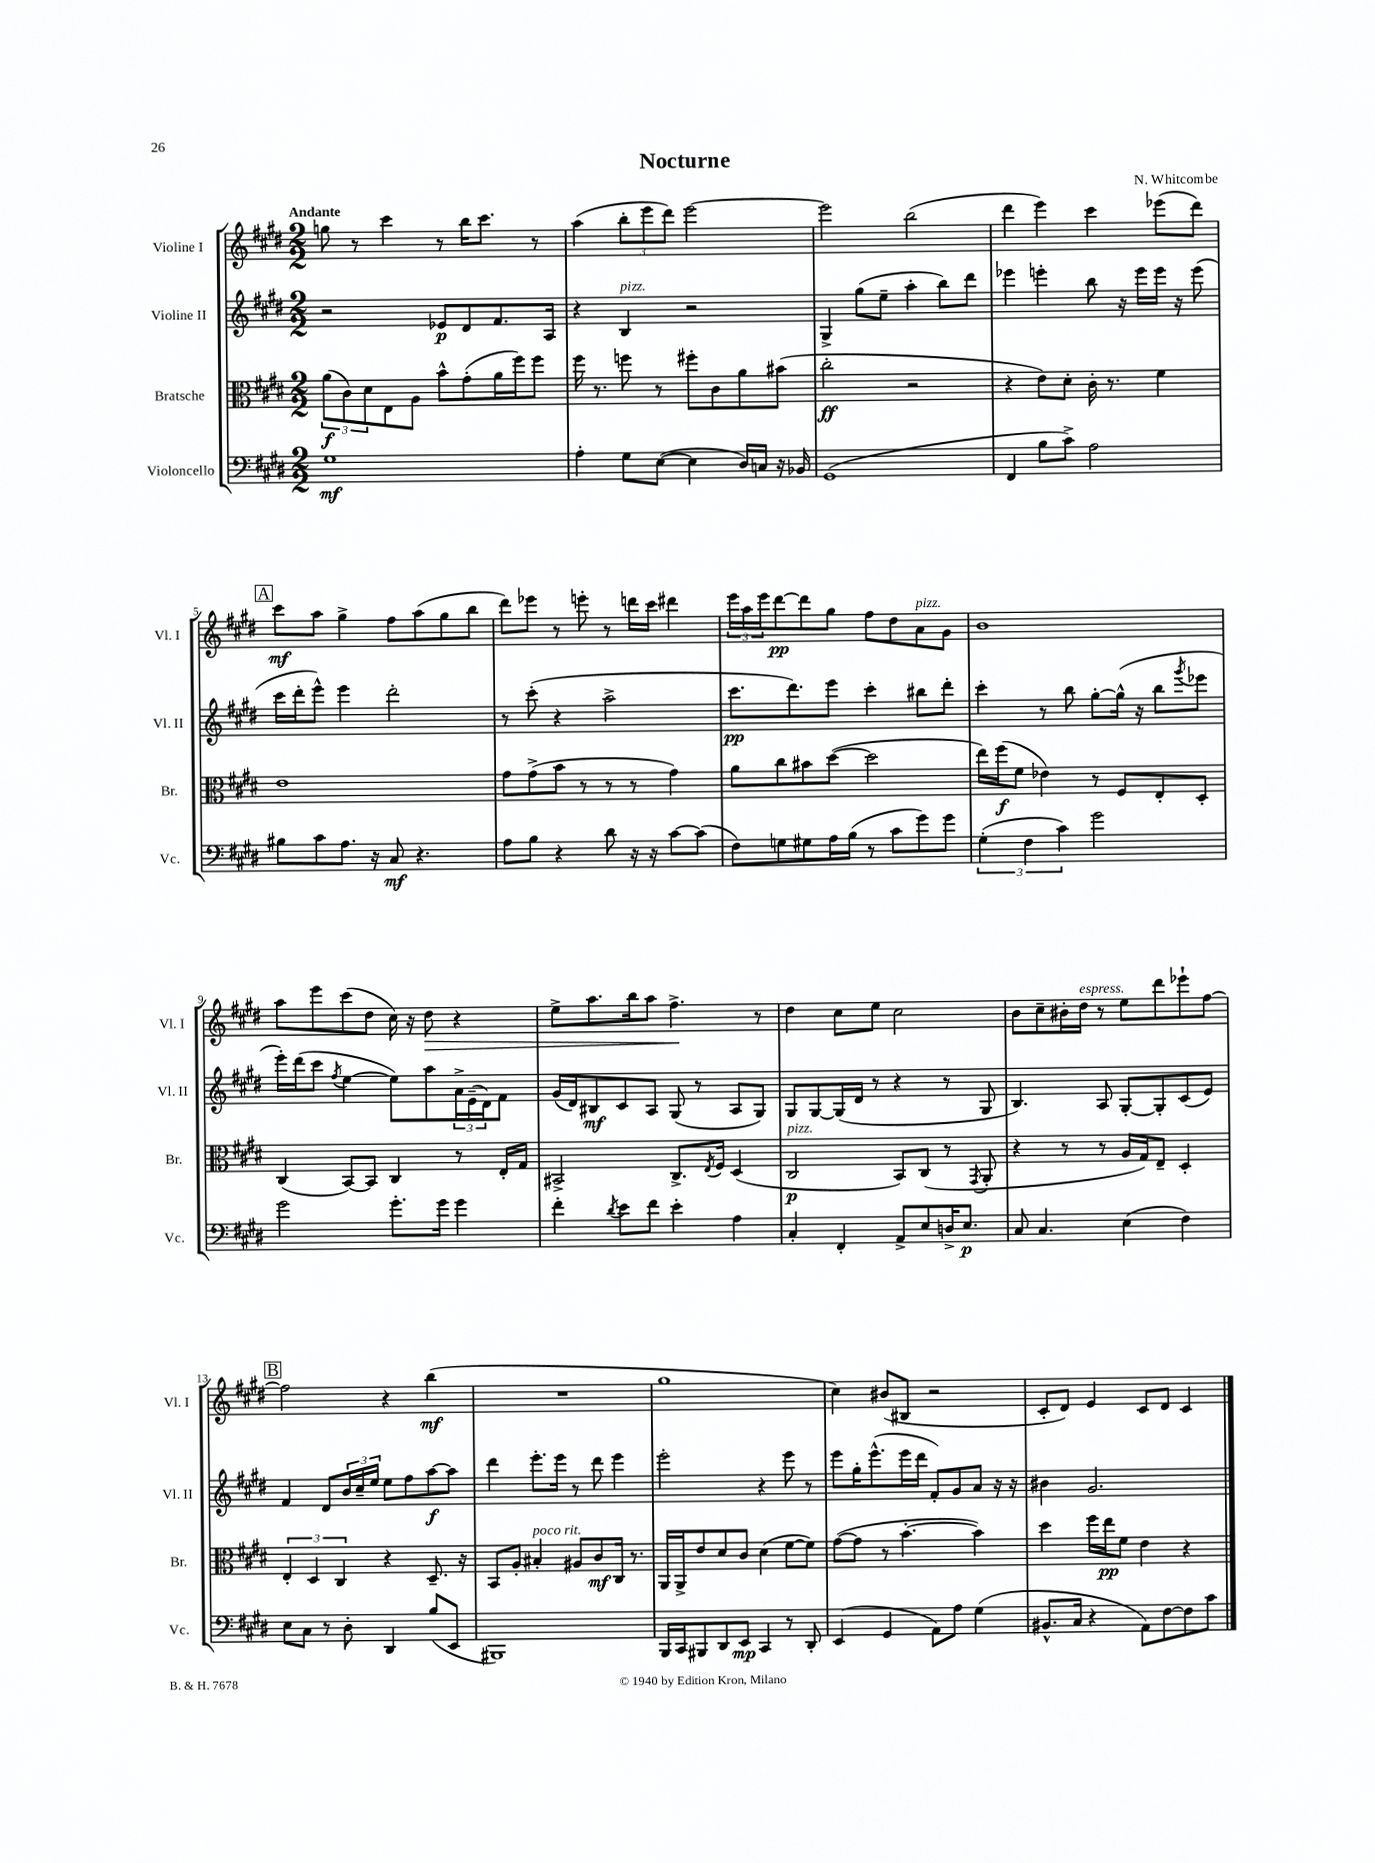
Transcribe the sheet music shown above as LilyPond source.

\header { title = "Nocturne" composer = "N. Whitcombe" }
<<
\new StaffGroup <<
\new Staff = "s0" \with { instrumentName = "Violine I" shortInstrumentName = "Vl. I" } {
    \clef treble \key e \major \numericTimeSignature \time 2/2 \tempo "Andante"
    g''8 r8 cis'''4 r8 b''16 cis'''8. r8 |
    a''4( \tuplet 3/2 { b''8-. e'''8 dis'''8) } e'''2~ |
    e'''2 b''2( |
    dis'''4 e'''4) cis'''4 ees'''8( dis'''8) |
    \mark \markup { \box "A" } cis'''8\mf a''8 gis''4-> fis''8 a''8( gis''8 b''8 |
    dis'''8) ees'''8 r8 e'''8-. r8 d'''16 cis'''16 dis'''4 |
    \tuplet 3/2 { e'''16 a''16 e'''16 } dis'''8~\pp dis'''8 gis''8 fis''8 dis''8 a'8^\markup { \italic "pizz." } gis'8 |
    b'1 |
    a''8 e'''8 cis'''8( dis''8 cis''16) r16 dis''8\> r4 |
    e''8-> a''8. b''16 a''8 fis''4.->\! r8 |
    dis''4 cis''8 e''8 cis''2 |
    b'8 cis''8-- bis'16-. dis''16^\markup { \italic "espress." } r8 e''8 dis'''8 ees'''8-! fis''8~ |
    \mark \markup { \box "B" } fis''2 r4 b''4\mf( |
    R1 |
    gis''1 |
    cis''4) bis'8( bis8 r2 |
    cis'8-. dis'8) e'4 cis'8 dis'8 cis'4 \bar "|." |
}
\new Staff = "s1" \with { instrumentName = "Violine II" shortInstrumentName = "Vl. II" } {
    \clef treble \key e \major \numericTimeSignature \time 2/2
    r2 ees'8\p dis'8 fis'8. a16 |
    r4 b4^\markup { \italic "pizz." } r2 |
    gis4-> gis''8( e''8-- a''4-. b''8) dis'''8 |
    ees'''4 e'''4-. b''8 r16 e'''16 e'''16 r16 e'''8( |
    \mark \markup { \box "A" } cis'''16 dis'''16-. e'''8-^) e'''4 dis'''2-. |
    r8 cis'''8-.( r4 a''2-> |
    cis'''8.\pp dis'''8.) e'''8 cis'''4-. bis''8 dis'''8-. |
    cis'''4-. r8 b''8 gis''8~-. gis''16-^( r16 b''8 \acciaccatura { gis'''8 } ees'''8 |
    e'''16-.) dis'''16( cis'''8 \acciaccatura { fis''8 } e''4~ e''8) a''8 \tuplet 3/2 { a'16-> e'16--( dis'16) } fis'8 |
    gis'16( dis'16) bis8\mf cis'8 a8 gis8( r8 a8 gis8) |
    gis8 gis8~ gis16( dis'16 r8 r4 r8 gis8 |
    b4.) a8 gis8~-. gis8-. cis'8( e'8) |
    \mark \markup { \box "B" } fis'4 dis'8 \tuplet 3/2 { b'16 cis''16-- e''16 } e''8 fis''8 a''8~\f a''8 |
    dis'''4 e'''8.-. e'''16 r8 dis'''8 e'''4 |
    e'''2-. r4 e'''8 r8 |
    e'''8 gis''16-. e'''8.-^( e'''16 dis'''16 fis'8-.) gis'8 a'8 r16 r16 |
    bis'4 gis'2. \bar "|." |
}
\new Staff = "s2" \with { instrumentName = "Bratsche" shortInstrumentName = "Br." } {
    \clef alto \key e \major \numericTimeSignature \time 2/2
    \tuplet 3/2 { a'8\f( cis'8) dis'8 } e8 a8 b'8-^ gis'8-.( a'16 fis''16) fis''8 |
    fis''16 r8. f''8 r8 fis''8-. cis'8 a'8 bis'8( |
    cis''2-.\ff r2 |
    r4 e'8) dis'8-. cis'16-. r8. fis'4 |
    \mark \markup { \box "A" } e'1 |
    gis'8 gis'8->( b'8 r8 r8 r8 gis'4) |
    a'8 cis''8 bis'8 dis''8~( dis''2 |
    e''16) fis''16\f( fis'8 ees'4) r8 fis8 e8-. dis8-. |
    cis4( b,8~) b,8 cis4 r8 e16-. gis16 |
    bis,2-> cis8.-> \acciaccatura { e8 } fis16 dis4( |
    cis2\p^\markup { \italic "pizz." } b,8) cis8( r8 \acciaccatura { gis,8 } a,8-. |
    r4 r8 r8 a16 gis16) e8-- dis4-. |
    \mark \markup { \box "B" } \tuplet 3/2 { e4-. dis4 cis4 } r4 dis8.-- r16 |
    b,8 a8-. bis4-.^\markup { \italic "poco rit." } ais8 cis'8\mf cis16 r8. |
    a,16 a,16-> e'8 dis'8 cis'8 dis'4( fis'8~ fis'8) |
    gis'8~( gis'8 r8 b'4.~-. b'4) |
    dis''4 fis''16 e''16\pp fis'8 e'4 r4 \bar "|." |
}
\new Staff = "s3" \with { instrumentName = "Violoncello" shortInstrumentName = "Vc." } {
    \clef bass \key e \major \numericTimeSignature \time 2/2
    gis1\mf |
    a4-. gis8 e8~( e4 dis16) c16 r16 bes,16 |
    gis,1( |
    fis,4 b8 cis'8->) a2 |
    \mark \markup { \box "A" } bis8 cis'8 a8. r16 cis8\mf r4. |
    a8 b8 r4 dis'8 r16 r16 cis'8~ cis'8( |
    fis8) g8 gis8 a16 b16( r8 cis'8 gis'8) gis'8 |
    \tuplet 3/2 { gis4-.( fis4 cis'4) } gis'2 |
    gis'2 gis'8.-. gis'16 gis'4 |
    fis'4-. \acciaccatura { dis'8 } e'8 fis'8 e'4-. a4 |
    cis4-. fis,4-. a,8-> e8 d16-> e8.\p |
    cis8 cis4. e4( fis4) |
    \mark \markup { \box "B" } e8 cis8 r8 dis8-. dis,4 b8( e,8 |
    bis,,1) |
    b,,16 cis,16 bis,,8 dis,8 e,8\mp cis,4 r8 dis,8-. |
    e,4( gis,4 a,8) a8 gis4( |
    bis,8.-^ cis16 r4 a,8) fis8~ fis8 cis'8 \bar "|." |
}
>>
>>
